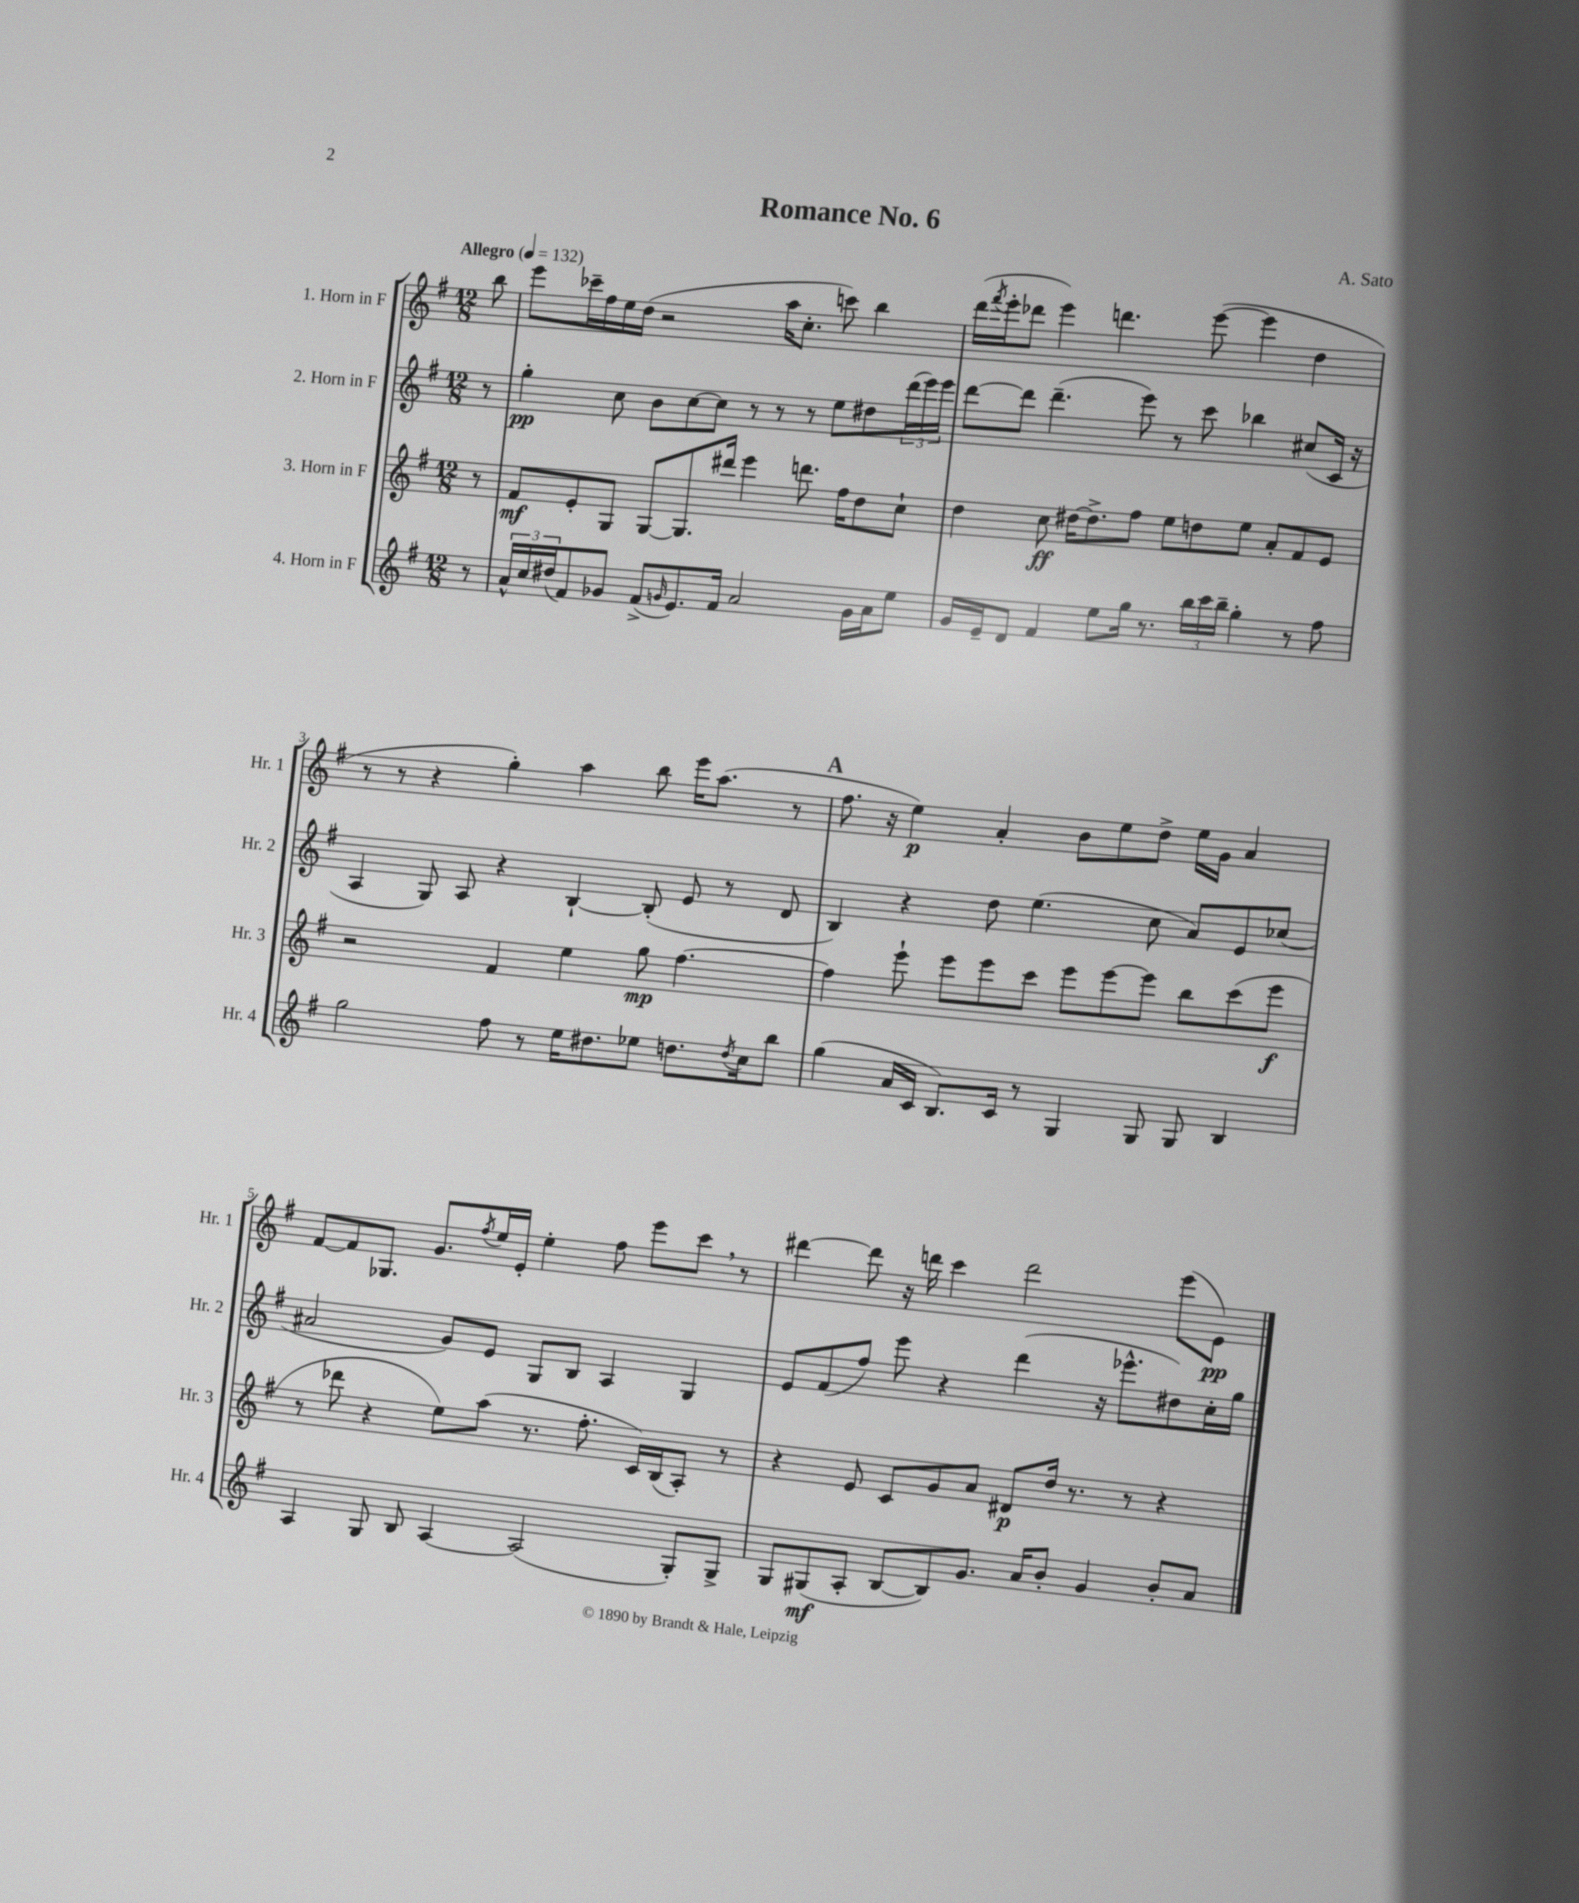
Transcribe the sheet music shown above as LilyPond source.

\header { title = "Romance No. 6" composer = "A. Sato" }
<<
\new StaffGroup <<
\new Staff = "s0" \with { instrumentName = "1. Horn in F" shortInstrumentName = "Hr. 1" } {
    \clef treble \key g \major \numericTimeSignature \time 12/8 \partial 8 \tempo "Allegro" 4 = 132
    b''8 |
    e'''8 ces'''16-- fis''16 e''16 d''16( r2 a''16 c''8.-. c'''8) b''4 |
    d'''16( \acciaccatura { fis'''8 } e'''16-. des'''8 e'''4) d'''4. e'''8~( e'''4 d''4 |
    r8 r8 r4 g''4-.) a''4 b''8 e'''16 a''8.( r8 |
    \mark \markup { \bold "A" } fis''8. r16 e''4\p) a'4-. b'8 e''8 d''8-> e''16 g'16 a'4 |
    fis'8~ fis'8 ges8. g'8. \acciaccatura { fis''8 } e''16 e'16-. e''4-. fis''8 e'''8 c'''8 \breathe r8 |
    dis'''4~ dis'''8 r16 d'''16 c'''4 d'''2 e'''8( e'8\pp) \bar "|." |
}
\new Staff = "s1" \with { instrumentName = "2. Horn in F" shortInstrumentName = "Hr. 2" } {
    \clef treble \key g \major \numericTimeSignature \time 12/8 \partial 8
    r8 |
    g''4-.\pp c''8 b'8 c''8~ c''8 r8 r8 r8 e''8 dis''8 \tuplet 3/2 { d'''16( e'''16) e'''16 } |
    d'''8~ d'''8 d'''4.--( e'''8) r8 c'''8 bes''4 cis''8( c'16 r16 |
    a4 g8) a8 r4 b4~-! b8-.( e'8 r8 d'8 |
    \mark \markup { \bold "A" } b4) r4 d''8 e''4.( c''8 a'8) e'8 ces''8( |
    ais'2 g'8) e'8 g8 b8 a4 g4 |
    e'8 fis'8( fis''8) e'''8 r4 d'''4( r16 ees'''8.-^ dis''8) c''16-. g''16 \bar "|." |
}
\new Staff = "s2" \with { instrumentName = "3. Horn in F" shortInstrumentName = "Hr. 3" } {
    \clef treble \key g \major \numericTimeSignature \time 12/8 \partial 8
    r8 |
    fis'8\mf e'8-. g8 g8~ g8. dis'''16 e'''4 d'''8. fis''16 d''8 c''8-! |
    d''4 c''8\ff dis''16~ dis''8.-> fis''8 e''8 d''8 e''8 a'8-. fis'8 e'8 |
    r2 fis'4 e''4 g''8\mp fis''4.~ |
    \mark \markup { \bold "A" } fis''4 e'''8-! e'''8 e'''8 c'''8 e'''8 e'''8~ e'''8 b''8 c'''8( e'''8\f |
    r8 des'''8 r4 e''8) a''8( r8. fis''8.-. c'16) b16( a8-.) r8 |
    r4 e'8 c'8 g'8 a'8 dis'8\p d''16 r8. r8 r4 \bar "|." |
}
\new Staff = "s3" \with { instrumentName = "4. Horn in F" shortInstrumentName = "Hr. 4" } {
    \clef treble \key g \major \numericTimeSignature \time 12/8 \partial 8
    r8 |
    \tuplet 3/2 { a'16-^ c''16 dis''16( } fis'8) ges'8 fis'8->( \grace { g'16 } e'8.) fis'16 a'2 g'16 a'16 e''8 |
    g'16 e'16-- d'8 fis'4 e''8 g''16 r8. \tuplet 3/2 { b''16 c'''16 b''16-- } g''4-. r8 fis''8 |
    g''2 fis''8 r8 e''16 dis''8. ees''8 d''8. \acciaccatura { d''8 } c''16 b''8 |
    \mark \markup { \bold "A" } g''4( a'16 c'16 b8.) c'16 r8 g4 g8 g8 b4 |
    a4 g8 b8 a4~ a2( g8-.) g8-> |
    g8 gis8\mf( a8-. b8~ b8) g'8. a'16 b'8-. g'4 b'8-. a'8 \bar "|." |
}
>>
>>
